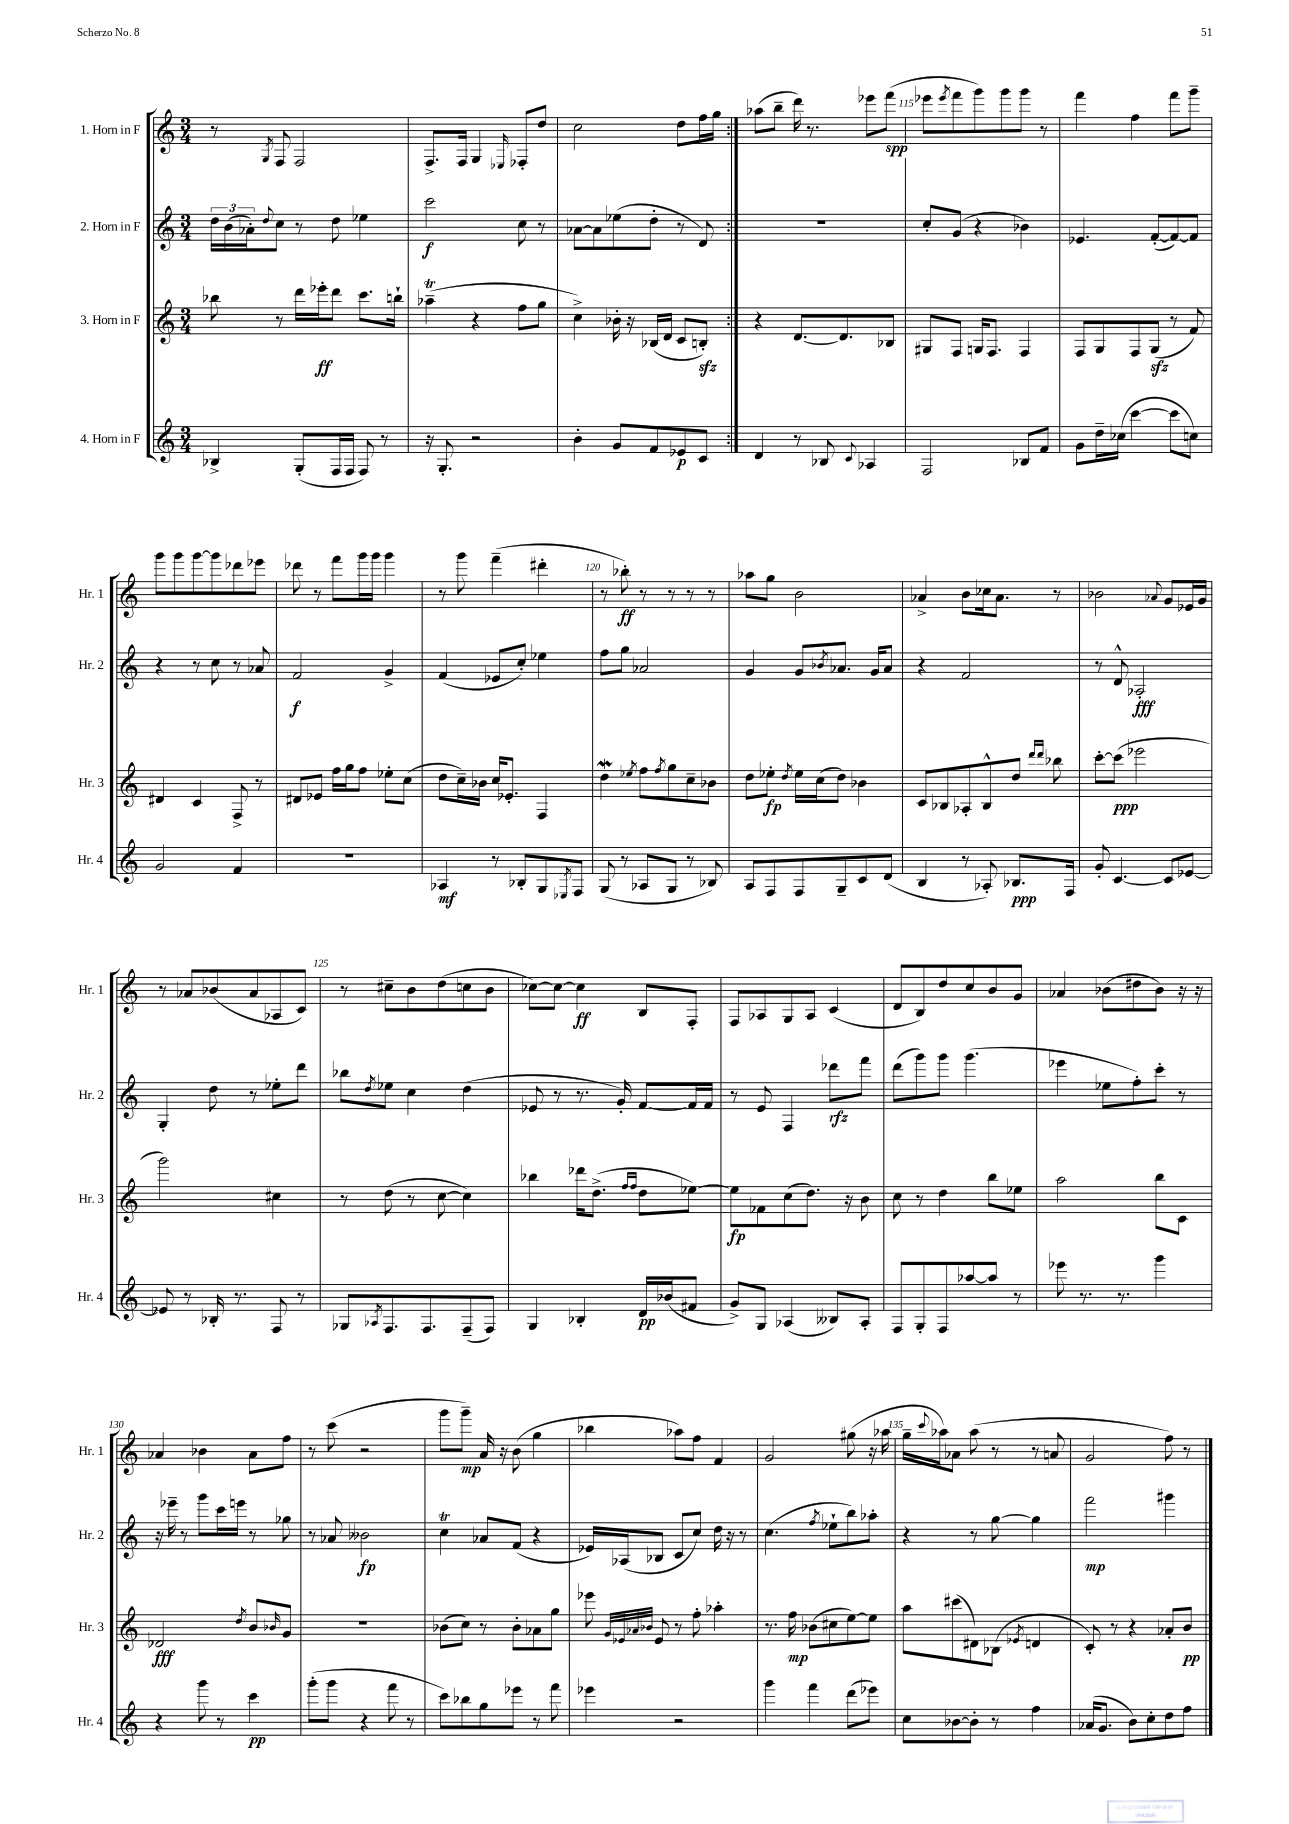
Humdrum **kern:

**kern	**kern	**kern	**kern
*staff4	*staff3	*staff2	*staff1
*clefG2	*clefG2	*clefG2	*clefG2
*k[]	*k[]	*k[]	*k[]
*M3/4	*M3/4	*M3/4	*M3/4
4B-^/	8bb-\	24dd\LL	8r
.	.	(24b\	.
.	.	24a-'\J)	.
.	.	8qqdd/	8qG/
.	8r	8cc\J	8F/
(8G'/L	16ddd\LL	8r	2F/
.	16eee-'\J	.	.
16F/L	8ddd\J	8dd\	.
16F/JJ	.	.	.
8F/)	8.ccc\L	4ee-\	.
8r	.	.	.
.	16bb`\Jk	.	.
=	=	=	=
16r	(4aa-~\	2ccc\	8.F^/L
8.G'/	.	.	.
.	.	.	16F/Jk
2r	4r	.	4G/
.	.	.	16qqE-/
.	8ff\L	8cc\	8F-'/L
.	8gg\J	8r	8dd/J
=	=	=	=
4b'\	4cc^\)	[8a-\L	2cc\
.	.	8a-\]	.
8g/L	16b-'\	(8ee-\	.
.	16r	.	.
8f/	(16B-/LL	8dd'\J	.
.	16d/JJ	.	.
8e-/	8c/L	8r	8dd\L
8c/J	8B'/J)	8d/)	16ff\L
.	.	.	16gg\JJ
=:|!	=:|!	=:|!	=:|!
4d/	4r	2.r	(8aa-\L
.	.	.	8bb~\J
8r	[8.d/L	.	16ddd\)
.	.	.	8.r
8B-/	.	.	.
.	8.d/]	.	.
8qqc/	.	.	.
4A-/	.	.	8eee-\L
.	8B-/J	.	(8fff\J
=	=	=	=
2F/	8G#/L	8cc'/L	8eee-\L
.	.	.	8qeee-/
.	8F/J	(8g/J	8fff\
.	16G/LK	4r	8ggg\)
.	8.F/J	.	.
.	.	.	8ggg\
8B-/L	4F/	4b-\)	8ggg\J
8f/J	.	.	8r
=	=	=	=
8g\L	8F/L	4.e-/	4fff\
16dd~\L	8G/	.	.
(16cc-\JJ	.	.	.
[4ccc\	8F/	.	4ff\
.	(8G/J	([8f'/L	.
8ccc\]L	8r	8f/_)	8fff\L
8cc\J)	8f/)	8f/]J	8ggg~\J
=	=	=	=
2g/	4d#/	4r	8ggg\L
.	.	.	8ggg\
.	4c/	8r	[8ggg\
.	.	8cc\	8ggg\]
4f/	8F^/	8r	8ddd-\
.	8r	8a-/	8eee-\J
=	=	=	=
2.r	8d#/L	2f/	8ddd-\
.	8e-/J	.	8r
.	16ff\LL	.	8fff\L
.	16gg\J	.	.
.	8ff\J	.	16ggg\L
.	.	.	16ggg\JJ
.	8ee-'\L	4g^/	4ggg\
.	(8cc\J	.	.
=	=	=	=
4A-/	8dd\L	(4f/	8r
.	16cc~\L)	.	8ggg\
.	16b-\JJ	.	.
8r	16cc/LK	8e-/L	(4fff~\
.	8.e-'/J	.	.
8B-'/L	.	8cc'/J)	.
8G/	4F/	4ee-\	4ddd#'\
8qE-/	.	.	.
8F/J	.	.	.
=	=	=	=
(8G/	4dd\	8ff\L	8r
8r	.	8gg\J	8bb-'\)
.	8qee-/	.	.
8A-/L	8ff\L	2a-/	8r
.	8qff/	.	.
8G/J	8gg\	.	8r
8r	8cc~\	.	8r
8B-/)	8b-\J	.	8r
=	=	=	=
8A/L	8dd\L	4g/	8aa-\L
8F/	8ee-'\J	.	8gg\J
.	8qdd/	.	.
8F/	16ee-\LL	8g/L	2b\
.	(16cc\J	.	.
.	.	8qb-/	.
8G~/	8dd\J)	8.a-/J	.
8c/	4b-\	.	.
.	.	16g/LK	.
(8d/J	.	8a-/J	.
=	=	=	=
4B/	8c/L	4r	4a-^/
.	8B-/	.	.
8r	8A-'/	2f/	8b\L
8A-'/)	8B-^^/	.	16cc-\k
.	.	.	8.a-\J
8.B-/L	8dd/J	.	.
.	16qqddd/LL	.	.
.	16qqddd/JJ	.	.
.	8bb-\	.	8r
16F/Jk	.	.	.
=	=	=	=
8g'/	[8ccc'\L	8r	2b-\
[4.c/	(8ccc\]J	8d^^/	.
.	2eee-\	2A-'/	.
.	.	.	8qqa-/
8c/]L	.	.	8g/L
[8e-/J	.	.	16e-/L
.	.	.	16g/JJ
=	=	=	=
8e-/]	2ggg\)	4G'/	8r
8r	.	.	8a-/L
16B-'/	.	8dd\	(8b-/
8.r	.	.	.
.	.	8r	8a-/
8F/	4cc#\	8ee-'\L	8A-/
8r	.	8ddd\J	8c/J)
=	=	=	=
8G-/L	8r	8bb-\L	8r
8qA-/	.	8qdd/	.
8.F/	(8dd\	8ee-\J	8cc#~\L
.	8r	4cc\	8b\
8.F/	.	.	.
.	[8cc\	.	(8dd\
(8F~/	4cc\])	(4dd\	8cc\
8F/J)	.	.	8b\J
=	=	=	=
4G/	4bb-\	8e-/	[8cc-\L)
.	.	8r	8cc-\_J
4B-'/	16ddd-\LK	8.r	4cc-\]
.	(8.dd^\J	.	.
.	.	16g'/)	.
.	16qqff/LL	.	.
.	16qqff/JJ	.	.
16d/LL	8dd\L	[8f/L	8B/L
(16b-/J	.	.	.
8f#/J	[8ee-\J)	16f/]L	8F'/J
.	.	16f/JJ	.
=	=	=	=
8g^/L)	8ee-\]L	8r	8F/L
8G/J	8f-\	8e/	8A-/
(4A-/	(8cc\	4F/	8G/
.	8.dd\J)	.	8A-/J
8B--/L)	.	8ddd-\L	(4c/
.	16r	.	.
8A-'/J	8b\	8fff\J	.
=	=	=	=
8F/L	8cc\	(8ddd\L	8d/L
8G'/	8r	8ggg\)	8B/)
8F/	4dd\	8ggg\J	8dd/
[8aa-/	.	(4.ggg\	8cc/
8aa-/]J	8bb\L	.	8b/
8r	8ee-\J	.	8g/J
=	=	=	=
8eee-\	2aa\	4eee-\	4a-/
8.r	.	.	.
.	.	8ee-\L	(8b-\L
8.r	.	.	.
.	.	8ff'\)	8dd#\
4ggg\	8bb\L	8ccc'\J	8b-\J)
.	8c\J	8r	16r
.	.	.	16r
=	=	=	=
4r	2d-/	16r	4a-/
.	.	16eee-~\	.
.	.	8r	.
8ggg\	.	8ggg\L	4b-\
8r	.	16ccc\L	.
.	.	16eee\JJ	.
.	8qdd/	.	.
4ccc\	8b/L	8r	8a-\L
.	16qqb-/	.	.
.	8g/J	8gg-\	8ff\J
=	=	=	=
(8ggg'\L	2.r	8r	8r
8ggg\J	.	8a-/	(8ccc\
4r	.	2b--\	2r
8fff\	.	.	.
8r	.	.	.
=	=	=	=
8ccc\L)	(8b-\L	4cc\	8ggg\L
8bb-\	8cc\J)	.	8ggg~\J)
8gg\	8r	8a-/L	16a/
.	.	.	16r
8eee-\J	8b-'\L	(8f/J	(8b\
8r	8a-\	4r	4gg\
8fff\	8gg\J	.	.
=	=	=	=
4eee-\	8eee-\	16e-/LL)	4bb-\
.	.	(16A-/J	.
.	32qqg/LLL	.	.
.	32qqe-/	.	.
.	32qqa-/	.	.
.	32qqb-/JJJ	.	.
.	8e-/	8B-/J	.
2r	8r	8c/L	8aa-\L)
.	8ff'\	8cc/J)	8ff\J
.	4aa-'\	16dd\	4f/
.	.	16r	.
.	.	8r	.
=	=	=	=
4ggg\	8.r	(4.cc\	2g/
.	16ff\	.	.
4fff\	(8b-\L	.	.
.	.	8qff/	.
.	8cc#\	8ee-`\L	.
(8ddd\L	[8ee\)	8bb\)	(8gg#\
8eee-\J)	8ee\]J	8aa-'\J	16r
.	.	.	16aa-\
=	=	=	=
8cc\L	8aa\L	4r	16gg~\LL
.	.	.	8qqccc/
.	.	.	16aa-\J)
[8b-\	(8ccc#\	.	8a-\J
8b-'\]J	8d#\)	8r	(8aa-\
8r	(8B-\J	[8gg\	8r
.	8qe-/	.	.
4ff\	4d/	4gg\]	8r
.	.	.	8a/
=	=	=	=
(16a-/LK	8c'/)	2fff\	2g/
8.g/J	.	.	.
.	8r	.	.
8b\L)	4r	.	.
8cc'\	.	.	.
8dd\	8a-'/L	4ggg#\	8ff\)
8ff\J	8b/J	.	8r
==	==	==	==
*-	*-	*-	*-
